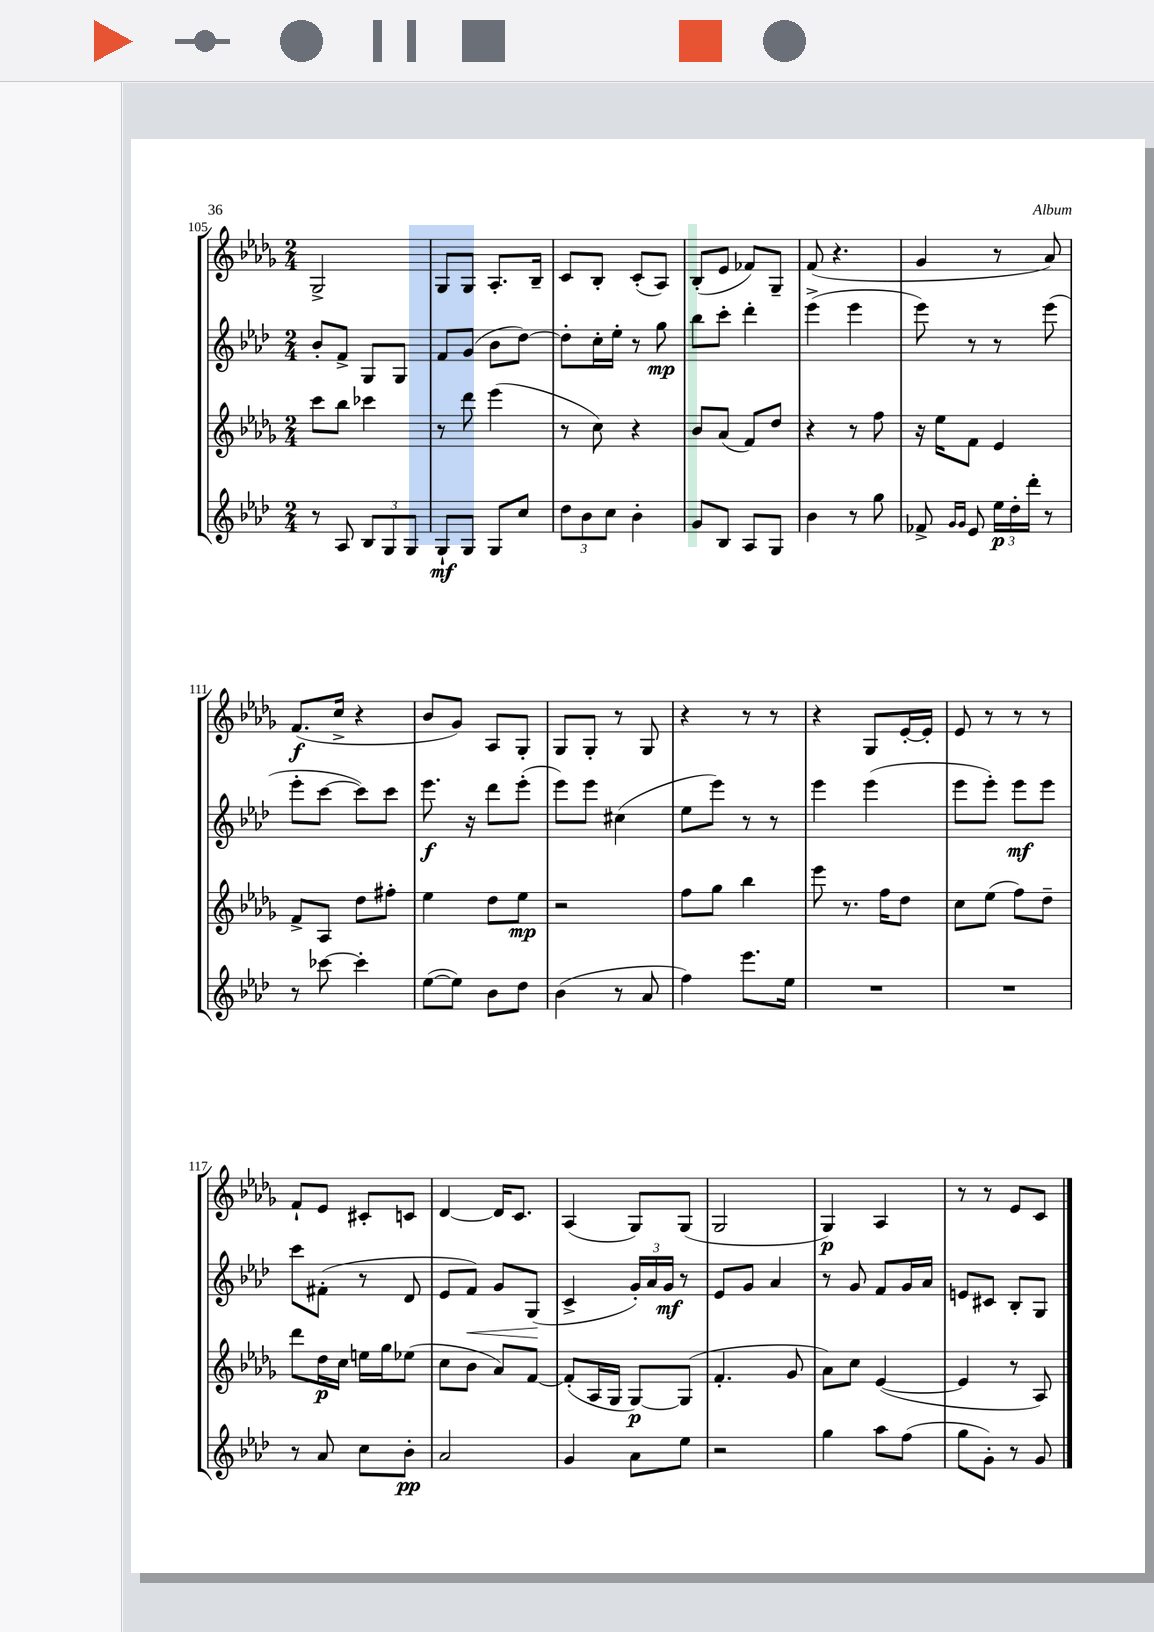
<<
\new StaffGroup <<
\new Staff = "s0" {
    \clef treble \key des \major \numericTimeSignature \time 2/4
    \autoBeamOff ges2-> |
    ges8[ ges8] aes8.[-. bes16]-- |
    c'8[ bes8]-. c'8[-.( aes8]) |
    bes8[-.( ees'8] fes'8[) ges8]-- |
    f'8( r4. |
    ges'4 r8 aes'8) |
    f'8.[\f( c''16]-> r4 |
    bes'8[ ges'8]) aes8[ ges8]-. |
    ges8[ ges8]-. r8 ges8 |
    r4 r8 r8 |
    r4 ges8[ ees'16~-. ees'16]-. |
    ees'8 r8 r8 r8 |
    f'8[-! ees'8] cis'8[-. c'8] |
    des'4~ des'16[ c'8.] |
    aes4( ges8[) ges8]( |
    ges2 |
    ges4\p) aes4 |
    r8 r8 ees'8[ c'8] \bar "|." |
}
\new Staff = "s1" {
    \clef treble \key aes \major \numericTimeSignature \time 2/4
    \autoBeamOff bes'8[-. f'8]-> g8[ g8] |
    f'8[ g'8]( bes'8[ des''8]~) |
    des''8[-. c''16-. ees''16]-. r8 g''8\mp |
    bes''8[ c'''8]-. des'''4-. |
    ees'''4->( ees'''4 |
    ees'''8) r8 r8 ees'''8( |
    ees'''8[-. c'''8]~ c'''8[) c'''8] |
    ees'''8.\f r16 des'''8[ ees'''8]-.( |
    ees'''8[) ees'''8] cis''4( |
    ees''8[ ees'''8]) r8 r8 |
    ees'''4 ees'''4( |
    ees'''8[ ees'''8]-.) ees'''8[\mf ees'''8] |
    c'''8[ fis'8]-.( r8 des'8 |
    ees'8[ f'8]\<) g'8[ g8]\!( |
    c'4-> \tuplet 3/2 { g'16[-.) aes'16 g'16]\mf } r8 |
    ees'8[ g'8] aes'4 |
    r8 g'8 f'8[ g'16 aes'16] |
    e'8[ cis'8] bes8[-. g8] \bar "|." |
}
\new Staff = "s2" {
    \clef treble \key des \major \numericTimeSignature \time 2/4
    \autoBeamOff c'''8[ bes''8] ces'''4 |
    r8 des'''8 ees'''4( |
    r8 c''8) r4 |
    bes'8[ aes'8]( f'8[) des''8] |
    r4 r8 f''8 |
    r16 ees''16[ f'8] ees'4 |
    f'8[-> aes8] des''8[ fis''8]-. |
    ees''4 des''8[ ees''8]\mp |
    r2 |
    f''8[ ges''8] bes''4 |
    ees'''8 r8. f''16[ des''8] |
    c''8[ ees''8]( f''8[) des''8]-- |
    des'''8[ des''16\p c''16] e''16[ ges''16 ees''8]( |
    c''8[ bes'8] aes'8[) f'8]~ |
    f'8[-.( aes16 ges16] ges8[~\p) ges8]( |
    f'4.-. ges'8 |
    aes'8[) c''8] ees'4~( |
    ees'4 r8 aes8) \bar "|." |
}
\new Staff = "s3" {
    \clef treble \key aes \major \numericTimeSignature \time 2/4
    \autoBeamOff r8 aes8 \tuplet 3/2 { bes8[ g8 g8] } |
    g8[-!\mf g8] g8[ c''8] |
    \tuplet 3/2 { des''8[ bes'8 c''8] } bes'4-. |
    g'8[ bes8] aes8[ g8] |
    bes'4 r8 g''8 |
    fes'8-> \grace { g'16[ g'16] } ees'8 \tuplet 3/2 { ees''16[\p des''16-. des'''16]-. } r8 |
    r8 ces'''8~ ces'''4-. |
    ees''8[~( ees''8]) bes'8[ des''8] |
    bes'4( r8 aes'8 |
    f''4) ees'''8.[ ees''16] |
    R2 |
    R2 |
    r8 aes'8 c''8[ bes'8]-.\pp |
    aes'2 |
    g'4 aes'8[ ees''8] |
    r2 |
    g''4 aes''8[ f''8]( |
    g''8[ g'8]-.) r8 g'8 \bar "|." |
}
>>
>>
\layout { \context { \Score currentBarNumber = #105 } }
